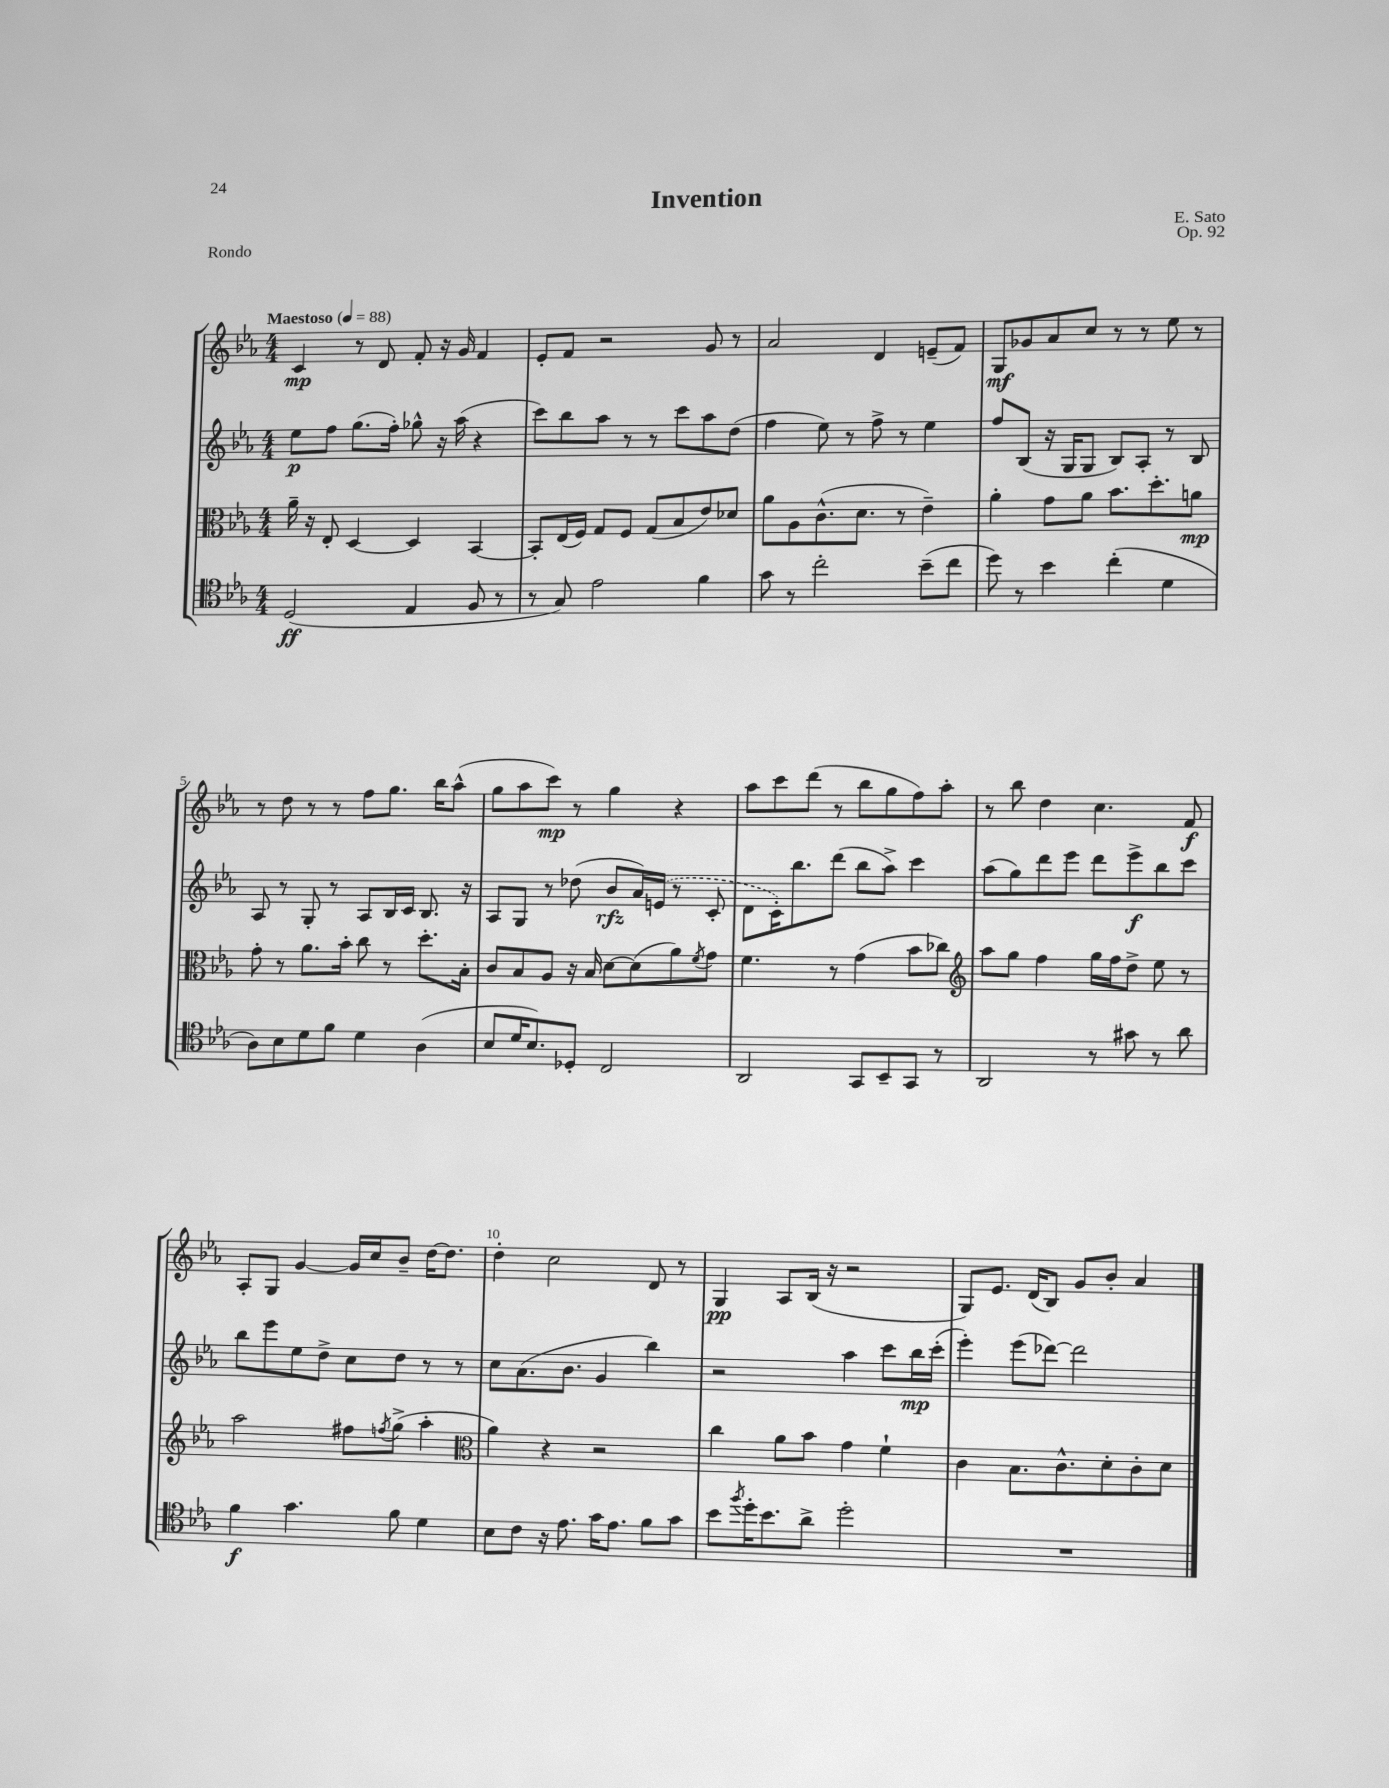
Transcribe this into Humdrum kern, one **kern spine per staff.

**kern	**kern	**kern	**kern
*staff4	*staff3	*staff2	*staff1
*clefC4	*clefC3	*clefG2	*clefG2
*k[b-e-a-]	*k[b-e-a-]	*k[b-e-a-]	*k[b-e-a-]
*M4/4	*M4/4	*M4/4	*M4/4
*MM88	*MM88	*MM88	*MM88
(2D/	16a-~\	8ee-\L	4c/
.	16r	.	.
.	8E-'/	8ff\J	.
.	[4D/	(8.gg\L	8r
.	.	.	8d/
.	.	16ff'\Jk)	.
4E-/	4D/]	8gg-^^\	8f'/
.	.	16r	16r
.	.	(16aa-\	16g/
8F/	[4BB-/	4r	4f/
8r	.	.	.
=	=	=	=
8r	8BB-'/]L	8ccc\L)	8e-'/L
8G/)	(16E-/L	8bb-\	8f/J
.	16F/JJ)	.	.
2e-\	8G/L	8aa-\J	2r
.	8F/J	8r	.
.	(8G/L	8r	.
.	8B-/	8ccc\L	.
4f\	8e-/)	8aa-\	8g/
.	8d-/J	(8dd\J	8r
=	=	=	=
8g\	8a-\L	4ff\	2a-/
8r	8A-\	.	.
2cc'\	(8.c^^\	8ee-\)	.
.	.	8r	.
.	8.d\J	.	.
.	.	8ff^\	4d/
.	8r	8r	.
(8b-~\L	4e-~\)	4ee-\	(8e~/L
8cc\J	.	.	8f/J)
=	=	=	=
8dd\)	4a-'\	8ff/L	8G/L
8r	.	(8B-/J	8g-/
4b-\	8g\L	16r	8a-/
.	.	16G/LK	.
.	8a-\J	8G/J	8cc/J
(4cc'\	8.b-\L	8B-/L)	8r
.	.	8A-'/J	8r
.	8.dd'\	.	.
4d\	.	8r	8ee-\
.	8a\J	8B-/	8r
=	=	=	=
8A-\L)	8g'\	8A-/	8r
8B-\	8r	8r	8dd\
8d\	8.a-\L	8G'/	8r
8f\J	.	8r	8r
.	16b-'\Jk	.	.
4d\	8cc\	8A-/L	8ff\L
.	8r	16B-/L	8.gg\J
.	.	16c/JJ	.
(4A-\	8.dd'\L	8.B-/	.
.	.	.	16bb-\LK
.	.	.	(8aa-^^\J
.	16B-'\Jk	16r	.
=	=	=	=
8B-/L	8c/L	8A-/L	8gg\L
16d/K	8B-/	8G/J	8aa-\
8.B-/)	.	.	.
.	8A-/J	8r	8ccc\J)
8D-'/J	16r	(8dd-\	8r
.	16B-/	.	.
2C/	[8d\L	8b-/L	4gg\
.	(8d\]	16a-/L)	.
.	.	(16e/JJ	.
.	8a-\)	8r	4r
.	8qf/	.	.
.	8g\J	8c'/	.
=	=	=	=
2AA-/	4.f\	8d\L	8aa-\L
.	.	16c'\K)	8ccc\
.	.	8.bb-\	.
.	.	.	(8ddd\J
.	8r	(8ddd\J	8r
8GG/L	(4g\	8bb-\L	8bb-\L
8BB-~/	.	8aa-^\J)	8gg\
8GG/J	8b-\L	4ccc\	8ff\)
8r	8cc-\J)	.	8aa-'\J
=	=	=	=
*	*clefG2	*	*
2AA-/	8aa-\L	(8aa-\L	8r
.	8gg\J	8gg\)	8bb-\
.	4ff\	8ddd\	4dd\
.	.	8eee-\J	.
8r	16gg\LL	8ddd\L	4.cc\
.	16ff\J	.	.
8g#\	8dd^\J	8eee-^\	.
8r	8ee-\	8bb-\	.
8a-\	8r	8ccc\J	8f/
=	=	=	=
4f\	2aa-\	8bb-\L	8A-'/L
.	.	8eee-\	8G/J
4.g\	.	8ee-\	[4g/
.	.	8dd^\J	.
.	8ff#\L	8cc\L	16g/]LL
.	.	.	16cc/J
.	8qff/	.	.
8f\	(8gg^\J	8dd\J	8b-~/J
4d\	4aa-'\	8r	[16dd\LK
.	.	.	8.dd\]J
.	.	8r	.
=	=	=	=
*	*clefC3	*	*
8B-\L	4a-\)	8cc\L	4dd'\
8c\J	.	(8.a-\	.
16r	4r	.	2cc\
8.e-\	.	8.b-\J	.
16g\LK	2r	4g/	.
8.e-\J	.	.	.
8f\L	.	4bb-\)	8d/
8g\J	.	.	8r
=	=	=	=
8b-\L	4cc\	2r	4G/
8qff/	.	.	.
16dd'\K	.	.	.
8.b-\	.	.	.
.	8a-\L	.	8A-/L
8a-^\J	8b-\J	.	(16B-/Jk
.	.	.	16r
2dd'\	4g\	4aa-\	2r
.	4f`\	8ccc\L	.
.	.	16bb-\L	.
.	.	(16ccc'\JJ	.
=	=	=	=
1r	4c\	4eee-'\)	8G/L)
.	.	.	8.e-/J
.	8.B-\L	(8eee-\L	.
.	.	.	(16d/LK
.	.	[8ddd-\J)	8B-/J)
.	8.c^^\	.	.
.	.	2ddd-\]	8g/L
.	8d'\	.	8b-'/J
.	8c'\	.	4a-/
.	8d\J	.	.
==	==	==	==
*-	*-	*-	*-
